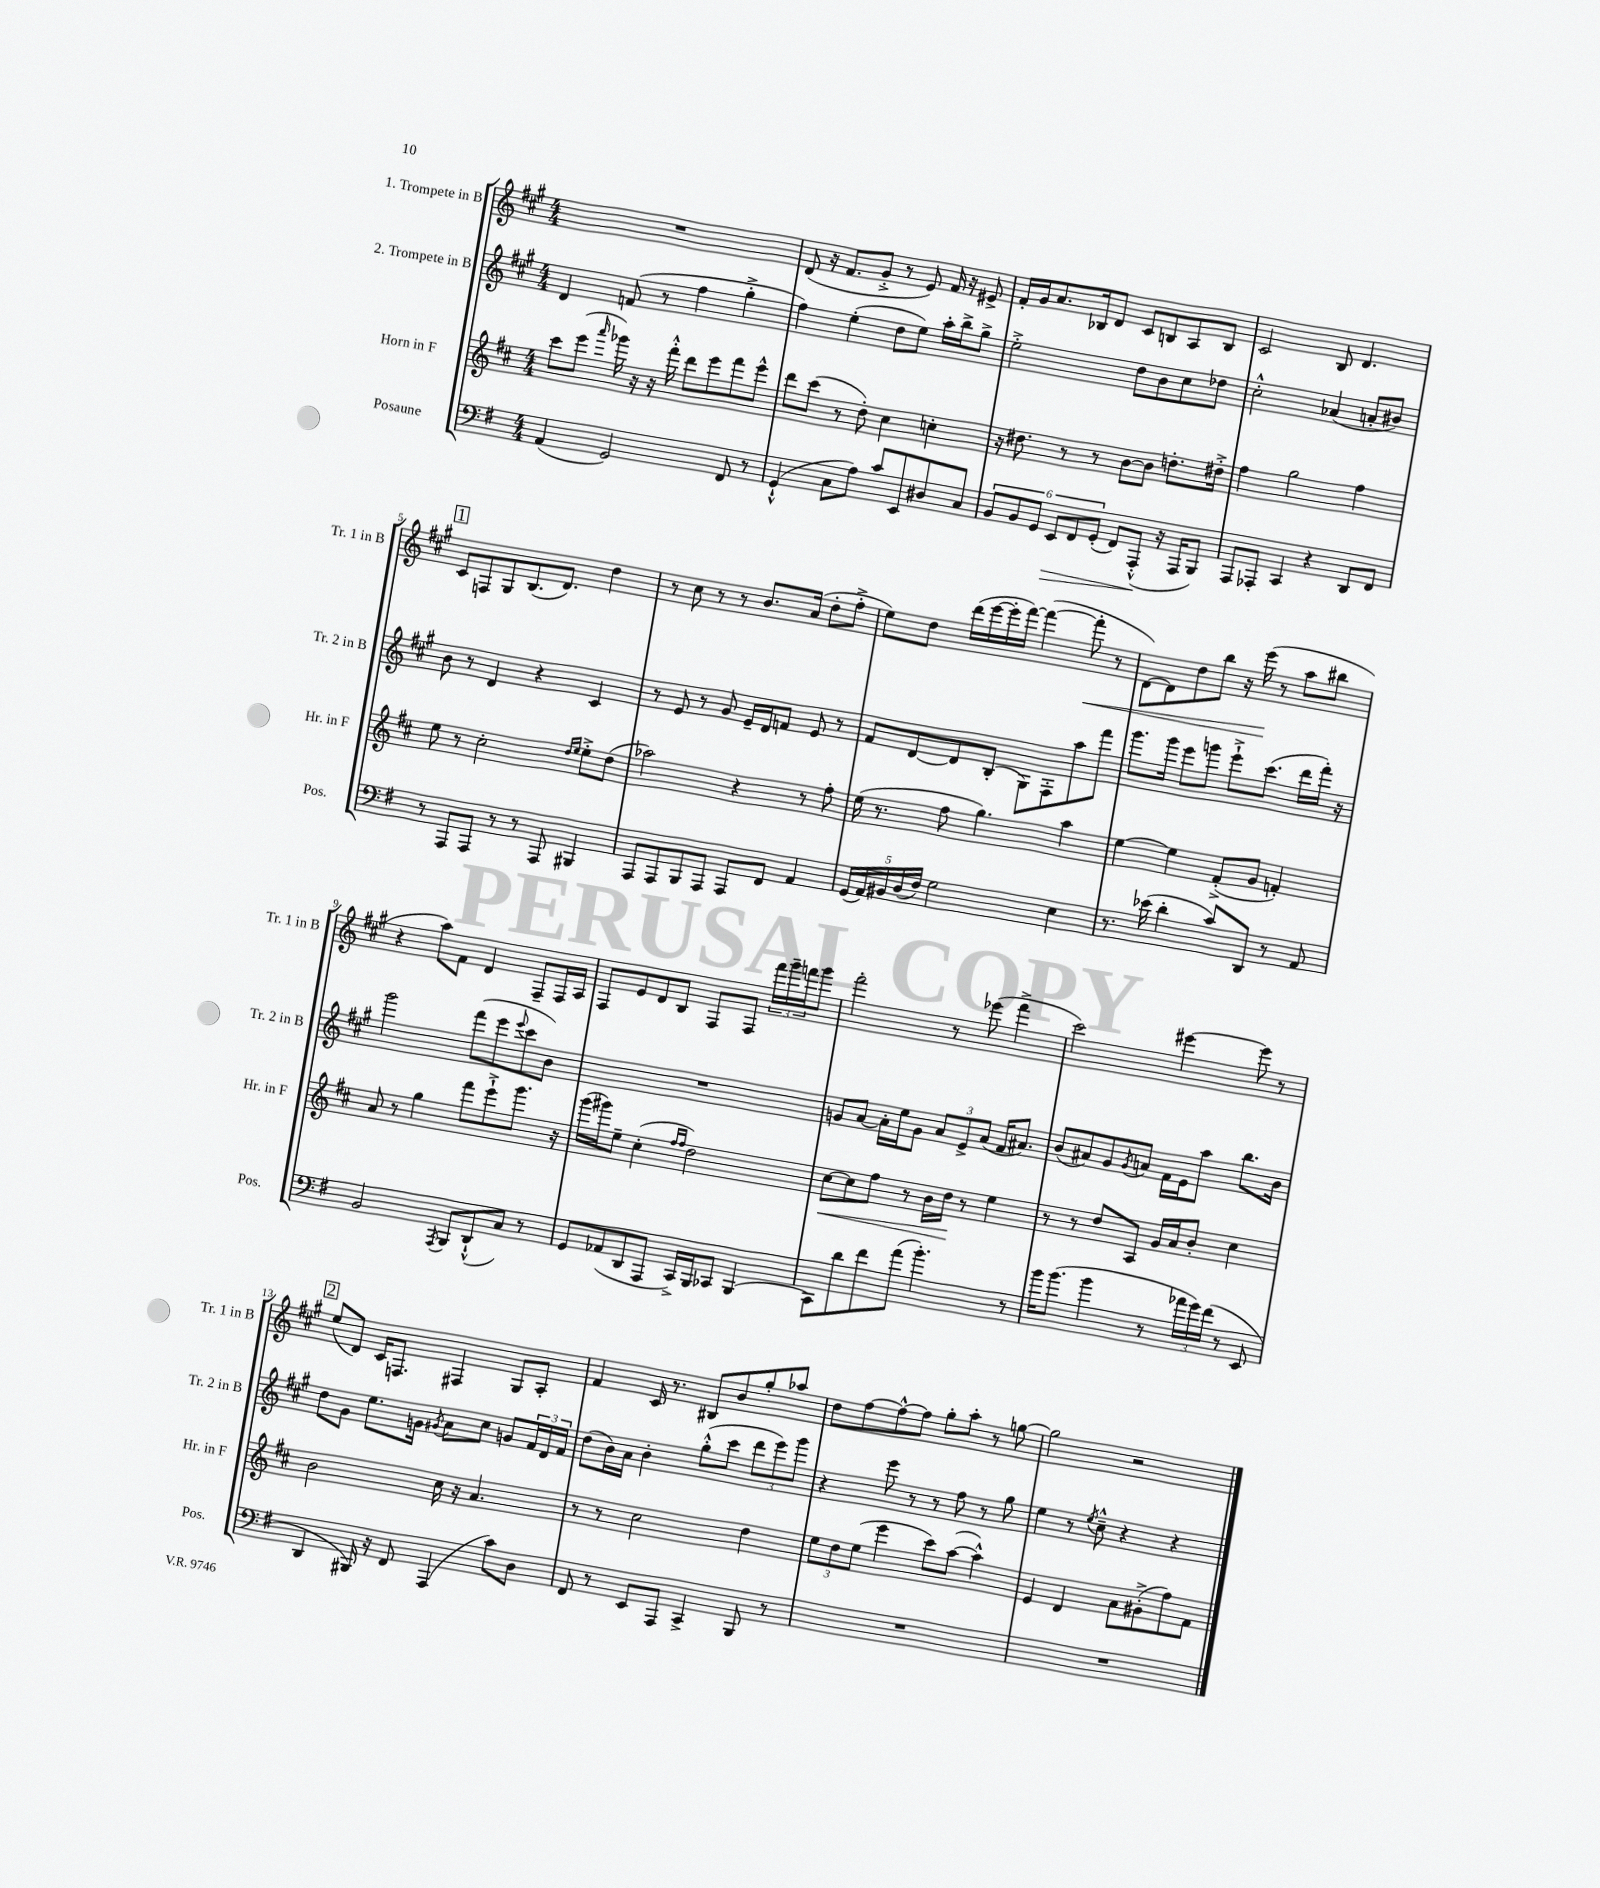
<<
\new StaffGroup <<
\new Staff = "s0" \with { instrumentName = "1. Trompete in B" shortInstrumentName = "Tr. 1 in B" } {
    \clef treble \key a \major \numericTimeSignature \time 4/4
    R1 |
    d'8( r16 fis'8. gis'8-.-> r8 e'8) fis'16 r16 eis'8-> |
    fis'16-. gis'16 a'8. bes16 d'8 cis'8 b8 a8 b8 |
    cis'2 b8 d'4. |
    \mark \markup { \box "1" } cis'8 f8 gis8 b8.( d'8.) d''4 |
    r8 cis''8 r8 r8 b'8. a'16( d''8-. fis''8-.-> |
    e''8) d''8 d'''16( e'''16~ e'''16-. fis'''16~) fis'''4~( fis'''8-.\< r8 |
    d'8~) d'8 d''8 b''8 r16 e'''16\!( r8 a''8 bis''8 |
    r4 a''8) fis'8 d'4 fis8-- fis16 a16 |
    fis8 e'8 d'8 b8 fis8 fis8 \tuplet 3/2 { fis'''16 gis'''16-- f'''16 } gis'''8 |
    fis'''2-. r8 ees'''8( fis'''4-> |
    cis'''2) eis'''4~ eis'''8 r8 |
    \mark \markup { \box "2" } e''8( d'8) cis'16 f8. fis4 gis8 a8-. |
    fis'4 cis'16 r8. bis8 b'8 gis''8-. aes''8 |
    d''8 fis''8~ fis''8~-^ fis''8 gis''8-. a''8-. r8 g''8~ |
    g''2 r2 \bar "|." |
}
\new Staff = "s1" \with { instrumentName = "2. Trompete in B" shortInstrumentName = "Tr. 2 in B" } {
    \clef treble \key a \major \numericTimeSignature \time 4/4
    d'4 f'8( r8 fis''4 gis''4-.-> |
    fis''4) e''4-.( d''8 e''8) a''16-. b''16-> gis''8-> |
    e''2-.-> d''8 b'8 cis''8 des''8 |
    cis''2-.-^ aes'4( a'8-. bis'8) |
    \mark \markup { \box "1" } b'8 r8 d'4 r4 cis'4 |
    r8 e'8 r8 gis'8 e'16-- d'16 f'8 e'8 r8 |
    fis'8 d'8~ d'8 b8-.( gis8) fis8-. a''8 fis'''8 |
    gis'''8. gis'''16 e'''8 g'''8 e'''8-!-> cis'''8.( d'''16 fis'''16-.) r16 |
    gis'''2 fis'''8( e'''8 \appoggiatura { e'''8 } cis'''8 b'8) |
    R1 |
    g'8 a'8~ a'16-. e''16 g'8 \tuplet 3/2 { a'8 e'8-> a'8( } fis'16 ais'8.) |
    b'8( ais'8) gis'8 \acciaccatura { gis'8 } a'8 fis'16 e'16 a''8 b''8. b'16 |
    \mark \markup { \box "2" } d''8 gis'8 e''8. g'16 \acciaccatura { gis'8 } a'8 cis''8 g'8 \tuplet 3/2 { fis'16 d'16 fis'16 } |
    d''8( b'16) a'16 b'4-. gis''8-.-^( cis'''8 \tuplet 3/2 { d'''8 e'''8) gis'''8 } |
    r4 e'''8 r8 r8 fis''8 r8 gis''8 |
    e''4 r8 \acciaccatura { e''8 } cis''8---^ r4 r4 \bar "|." |
}
\new Staff = "s2" \with { instrumentName = "Horn in F" shortInstrumentName = "Hr. in F" } {
    \clef treble \key d \major \numericTimeSignature \time 4/4
    cis'''8 e'''8( \grace { a'''16 } ges'''16) r16 r16 fis'''16-.-^ d'''8 e'''8 fis'''8 e'''8-^ |
    d'''8 cis'''8( r8 d''8-.) cis''4 c''4-. |
    r16 dis''8. r8 r8 b'8~ b'8 d''8.-. dis''16-.-> |
    fis''4 g''2 fis''4 |
    \mark \markup { \box "1" } e''8 r8 cis''2-. \grace { d''16 e''16 } e''8-.-> d''8( |
    aes''2) r4 r8 fis''8-. |
    e''16( r8. fis''8 g''4.) a''4 |
    e''4~ e''4 fis'8-.->( g'8 f'4-.) |
    a'8 r8 g''4 fis'''8 e'''8-!-> g'''8. r16 |
    g'''16( gis'''16) e''8-- cis''4-.( \grace { fis''16 fis''16 } d''2) |
    cis''8~\< cis''8 fis''8 r8 b'16 d''16\! r8 e''4 |
    r8 r8 d''8 a8 g'16 a'16 b'8-. cis''4 |
    \mark \markup { \box "2" } b'2 cis''16 r16 a'4. |
    r8 r8 cis''2 d''4 |
    \tuplet 3/2 { e''8 d''8 e''8( } e'''4 cis'''8) a''8~( a''4-^) |
    e'4 d'4 a'8 gis'8-.->( fis''8) fis'8 \bar "|." |
}
\new Staff = "s3" \with { instrumentName = "Posaune" shortInstrumentName = "Pos." } {
    \clef bass \key g \major \numericTimeSignature \time 4/4
    a,4( g,2) fis,8 r8 |
    g,4-!-^( c8 a8) c'8 e,8 dis8 c8 |
    \tuplet 6/4 { b,8 b,8 g,8 e,8\> fis,8 g,8-.( } fis,8) a,,8-.-^\!( r16 a,,16 b,,8) |
    a,,8 aes,,8-. c,4 r4 d,8 fis,8 |
    \mark \markup { \box "1" } r8 a,,8 a,,8 r8 r8 a,,8 bis,,4 |
    a,,8 a,,8 b,,8 a,,8 a,,8 fis,8 a,4 |
    \tuplet 5/4 { g,16( a,16) bis,16 d16( fis16) } g2 e4 |
    r8. ees'16( d'4-. c'8) d,8 r8 a,8 |
    b,2 \acciaccatura { a,,8 } b,,8 d,8-!-^( c8) r8 |
    g,8 aes,8( d,8 a,,8 c,16->) b,,16 ces,8 b,,4( |
    c,8) d'8 fis'8 a'8( b'4.-.) r8 |
    b'16 b'8.( b'4 r8 \tuplet 3/2 { aes'16 g'16) fis'16( } r8 e,8 |
    \mark \markup { \box "2" } d,4 bis,,16) r16 fis,8 a,,4( c'8) d8 |
    fis,8 r8 e,8 a,,8 c,4-> b,,8 r8 |
    R1 |
    R1 \bar "|." |
}
>>
>>
